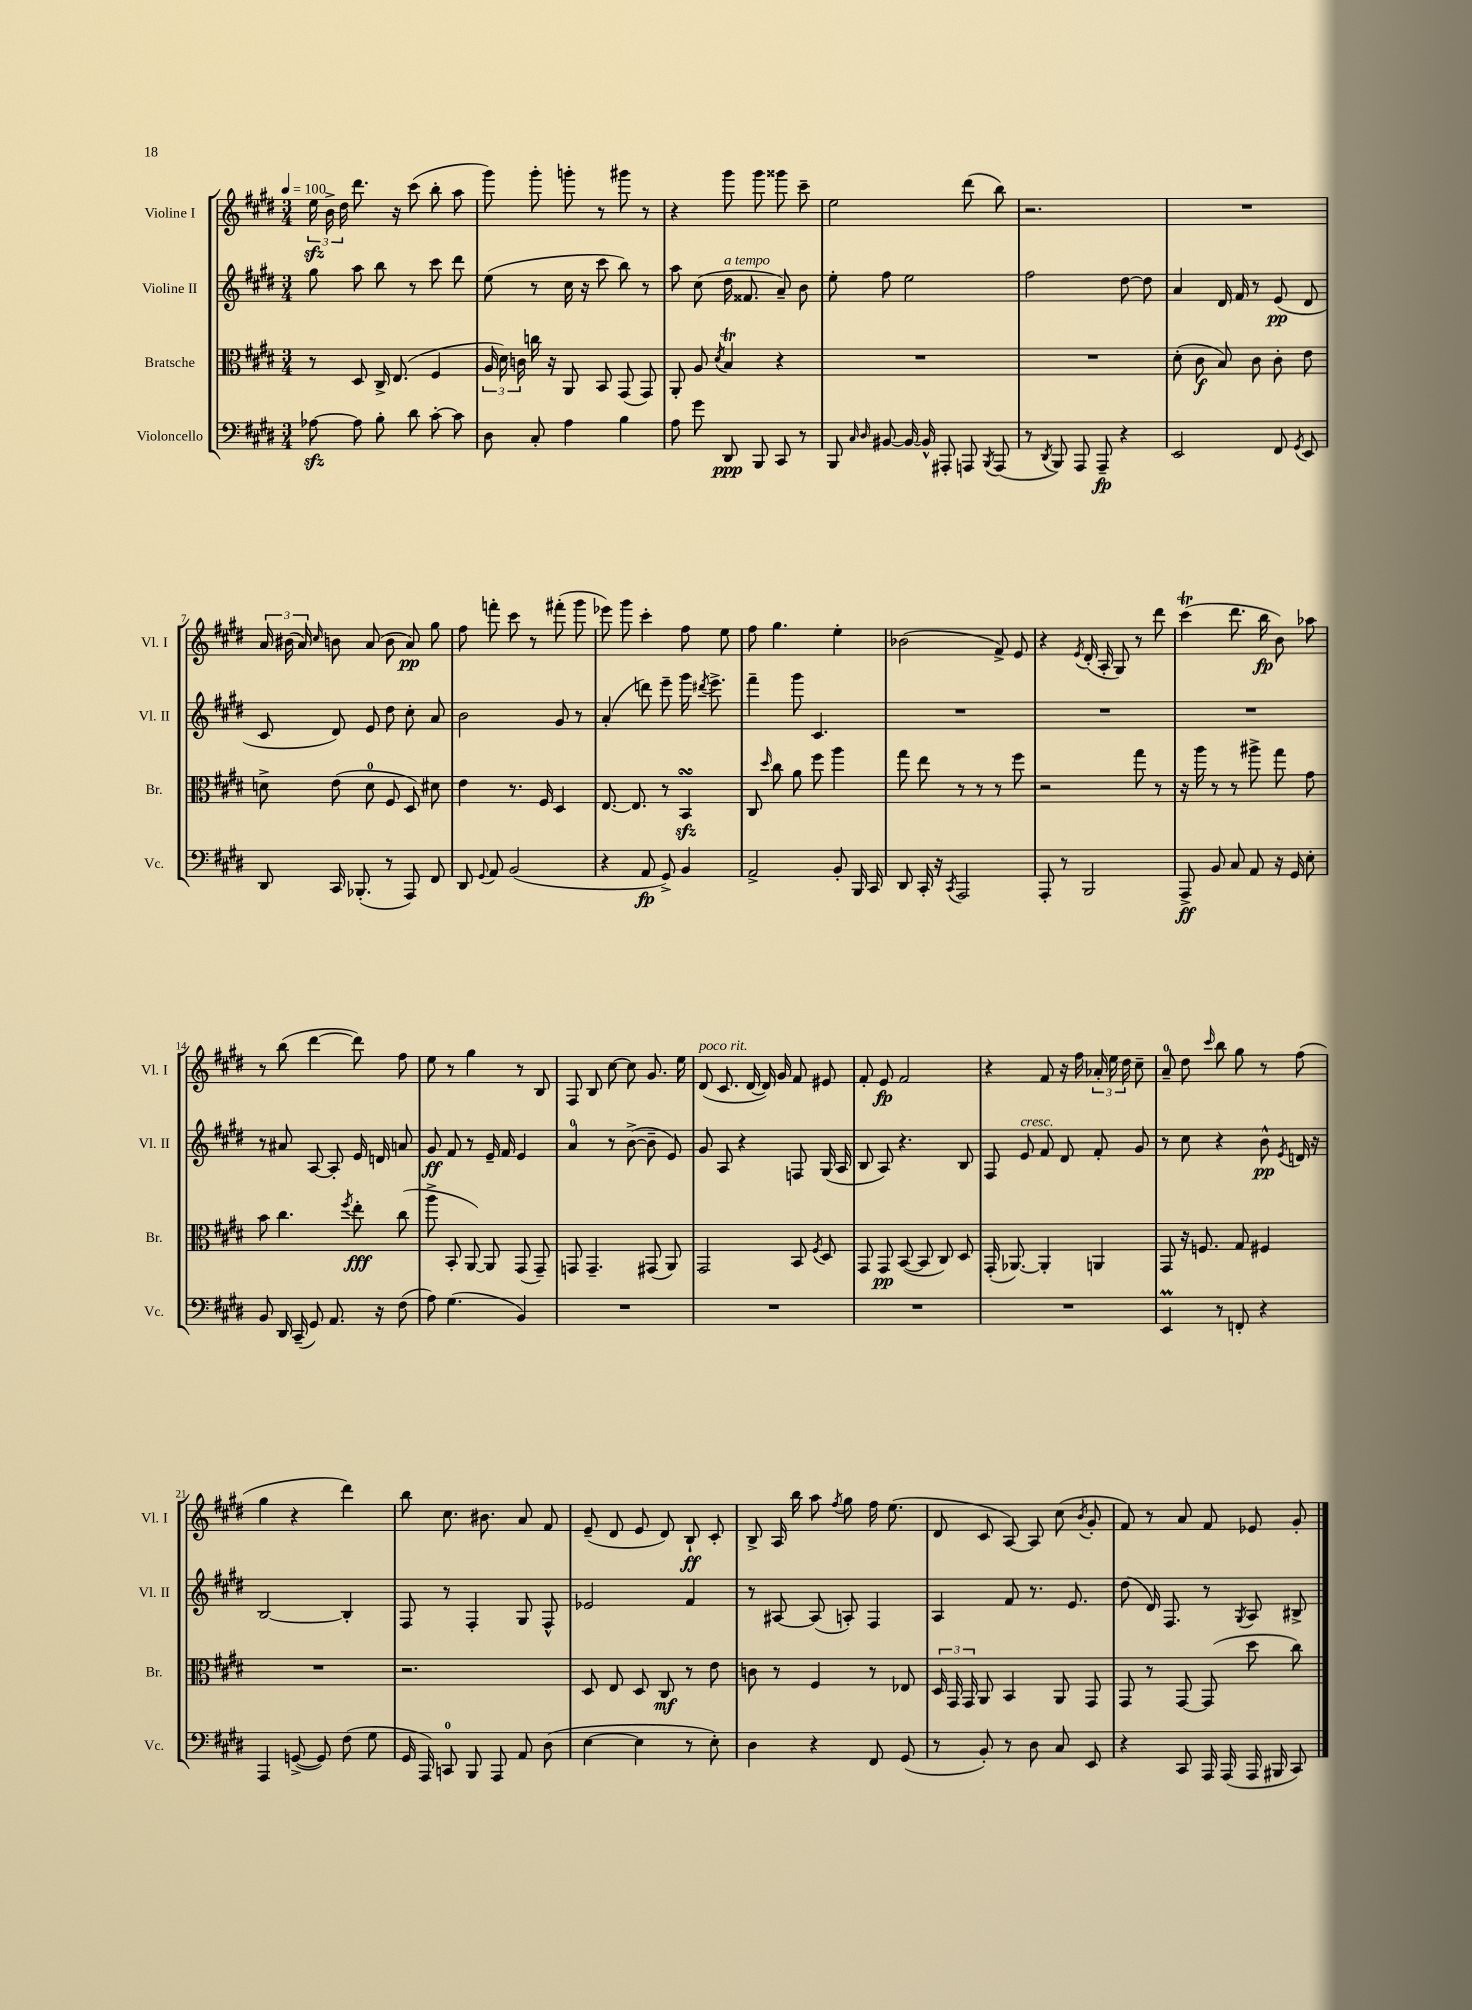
<<
\new StaffGroup <<
\new Staff = "s0" \with { instrumentName = "Violine I" shortInstrumentName = "Vl. I" } {
    \clef treble \key e \major \numericTimeSignature \time 3/4 \tempo 4 = 100
    \autoBeamOff \tuplet 3/2 { e''16\sfz b'16-> dis''16 } dis'''8. r16 cis'''8( b''8-. a''8 |
    gis'''8) gis'''8-. g'''8-. r8 gis'''8 r8 |
    r4 gis'''8 gis'''8 gisis'''8 cis'''8-- |
    e''2 dis'''8( b''8) |
    r2. |
    R2. |
    \tuplet 3/2 { a'16 bis'16( a'16) } \grace { cis''16 } b'8 a'8( b'8 a'8\pp) gis''8 |
    fis''8 f'''8-. cis'''8 r8 fis'''8-.( gis'''8 |
    ees'''8) gis'''8 cis'''4-. fis''8 e''8 |
    fis''8 gis''4. e''4-. |
    bes'2( fis'8->) e'8 |
    r4 \acciaccatura { e'8 } dis'16-.( a16-. gis8) r8 dis'''8 |
    cis'''4\trill( dis'''8. b''16\fp b'8) aes''8 |
    r8 b''8( dis'''4~ dis'''8) fis''8 |
    e''8 r8 gis''4 r8 b8 |
    fis8 b8 cis''8~ cis''8 gis'8. e''16 |
    dis'8^\markup { \italic "poco rit." }( cis'8. dis'16~ dis'16) gis'16 fis'8 eis'8 |
    fis'8-. e'8\fp fis'2 |
    r4 fis'8 r16 fis''16 \tuplet 3/2 { aes'16-. e''16 dis''16 } cis''8-- |
    a'8-0-- dis''8 \grace { cis'''16 } b''8 gis''8 r8 fis''8( |
    gis''4 r4 dis'''4) |
    b''8 cis''8. bis'8. a'8 fis'8 |
    e'8--( dis'8 e'8 dis'8) b8-!\ff cis'8-. |
    b8-> a16 b''16 a''8 \acciaccatura { fis''8 } gis''8 fis''16 e''8.( |
    dis'8 cis'8 a8~) a8 cis''8( \acciaccatura { b'8 } gis'8-. |
    fis'8) r8 a'8 fis'8 ees'8 gis'8-. \bar "|." |
}
\new Staff = "s1" \with { instrumentName = "Violine II" shortInstrumentName = "Vl. II" } {
    \clef treble \key e \major \numericTimeSignature \time 3/4
    \autoBeamOff gis''8 a''8 b''8 r8 cis'''8 dis'''8 |
    e''8( r8 cis''16 r16 cis'''8 b''8) r8 |
    a''8 cis''8( dis''16^\markup { \italic "a tempo" } fisis'8. a'8--) b'8 |
    e''8-. fis''8 e''2 |
    fis''2 dis''8~ dis''8 |
    a'4 dis'16 fis'16 r8 e'8\pp( dis'8 |
    cis'8 dis'8) e'8 dis''8 cis''8-. a'8 |
    b'2 gis'8 r8 |
    a'4-.( d'''8) e'''8-- gis'''16 \acciaccatura { dis'''8 } e'''8.-> |
    fis'''4-- gis'''8 cis'4. |
    R2. |
    R2. |
    R2. |
    r8 ais'8 a8~ a8-. e'16 d'16 a'8 |
    gis'8\ff fis'8 r8 e'16-- fis'16 e'4 |
    a'4-0 r8 b'8~->( b'8-- e'8) |
    gis'8 a8 r4 f8 gis16( a16 |
    b8 a8) r4. b8 |
    fis8 e'8^\markup { \italic "cresc." } fis'8 dis'8 fis'8-. gis'8 |
    r8 cis''8 r4 b'8-^\pp \acciaccatura { e'8 } d'16 r16 |
    b2~ b4-. |
    fis8 r8 fis4-. gis8 fis8-^ |
    ees'2 fis'4 |
    r8 ais8~ ais8( a8-.) fis4 |
    a4 fis'8 r8. e'8. |
    dis''8( dis'16) fis8. r8 \acciaccatura { gis8 } a8 bis8-> \bar "|." |
}
\new Staff = "s2" \with { instrumentName = "Bratsche" shortInstrumentName = "Br." } {
    \clef alto \key e \major \numericTimeSignature \time 3/4
    \autoBeamOff r8 dis8 cis16-> e8.( fis4 |
    \tuplet 3/2 { a16 dis'16) c'16 } c''16 r16 a,8 b,8 gis,8( gis,8) |
    a,8-. a8 \acciaccatura { dis'8 } b4\trill r4 |
    R2. |
    R2. |
    dis'8-.( cis'8\f b8) cis'8 cis'8-. e'8 |
    d'8-> e'8( d'8-0 fis8 dis8) dis'8 |
    e'4 r8. fis16 dis4 |
    e8.~ e8. r8 b,4\turn\sfz |
    cis8 \grace { dis''16 } cis''8 a'8 fis''8 a''4 |
    gis''8 e''8 r8 r8 r8 fis''8 |
    r2 gis''8 r8 |
    r16 a''16 r8 r8 ais''8-> gis''8 gis'8 |
    b'8 cis''4. \acciaccatura { fis''8 } e''8-.\fff cis''8( |
    a''8-> b,8-. a,8~) a,8 gis,8( gis,8--) |
    g,8 g,4.-- gis,8( a,8) |
    gis,2 b,8 \acciaccatura { fis8 } dis8 |
    gis,8 gis,8\pp b,8~( b,8 cis8) dis8 |
    gis,16-.( aes,8.~) aes,4-. a,4 |
    gis,8 r16 f8. gis8 fis4 |
    R2. |
    r2. |
    dis8 e8 dis8 cis8\mf r8 e'8 |
    c'8 r8 fis4 r8 ees8 |
    \tuplet 3/2 { dis16 gis,16 gis,16 } a,8 b,4 a,8 gis,8 |
    gis,8 r8 gis,8~ gis,8( dis''8 cis''8) \bar "|." |
}
\new Staff = "s3" \with { instrumentName = "Violoncello" shortInstrumentName = "Vc." } {
    \clef bass \key e \major \numericTimeSignature \time 3/4
    \autoBeamOff aes8~\sfz aes8 b8-. dis'8 cis'8~-. cis'8 |
    dis8 cis8-. a4 b4 |
    a8 gis'8 dis,8\ppp b,,8 cis,8 r8 |
    b,,8 \grace { cis16 dis16 } bis,8~ bis,16~ bis,16-^ ais,,8-. a,,8 \acciaccatura { b,,8 } a,,8( |
    r8 \acciaccatura { dis,8 } b,,8) a,,8 a,,8--\fp r4 |
    e,2 fis,8 \acciaccatura { gis,8 } e,8 |
    dis,8 cis,16 bes,,8.-.( r8 a,,8) fis,8 |
    dis,8 \appoggiatura { gis,8 } a,8 b,2( |
    r4 a,8\fp gis,8->) b,4 |
    a,2-> b,8-. b,,16 cis,16 |
    dis,8 cis,16-. r16 \acciaccatura { cis,8 } a,,2 |
    a,,8-. r8 b,,2 |
    a,,8->\ff b,8 cis8 a,8 r16 gis,16 e8-. |
    b,8 dis,16 cis,16--( gis,8) a,8. r16 fis8( |
    a8) gis4.( b,4) |
    R2. |
    R2. |
    R2. |
    R2. |
    e,4\prall r8 f,8-. r4 |
    a,,4 g,8~->( g,8) fis8( gis8 |
    gis,16 a,,16) c,8-0 b,,8 a,,8 a,8 dis8( |
    e4~ e4 r8 e8-.) |
    dis4 r4 fis,8 gis,8( |
    r8 b,8-.) r8 dis8 cis8 e,8 |
    r4 cis,8 a,,16 a,,16( a,,16 bis,,16 cis,8) \bar "|." |
}
>>
>>
